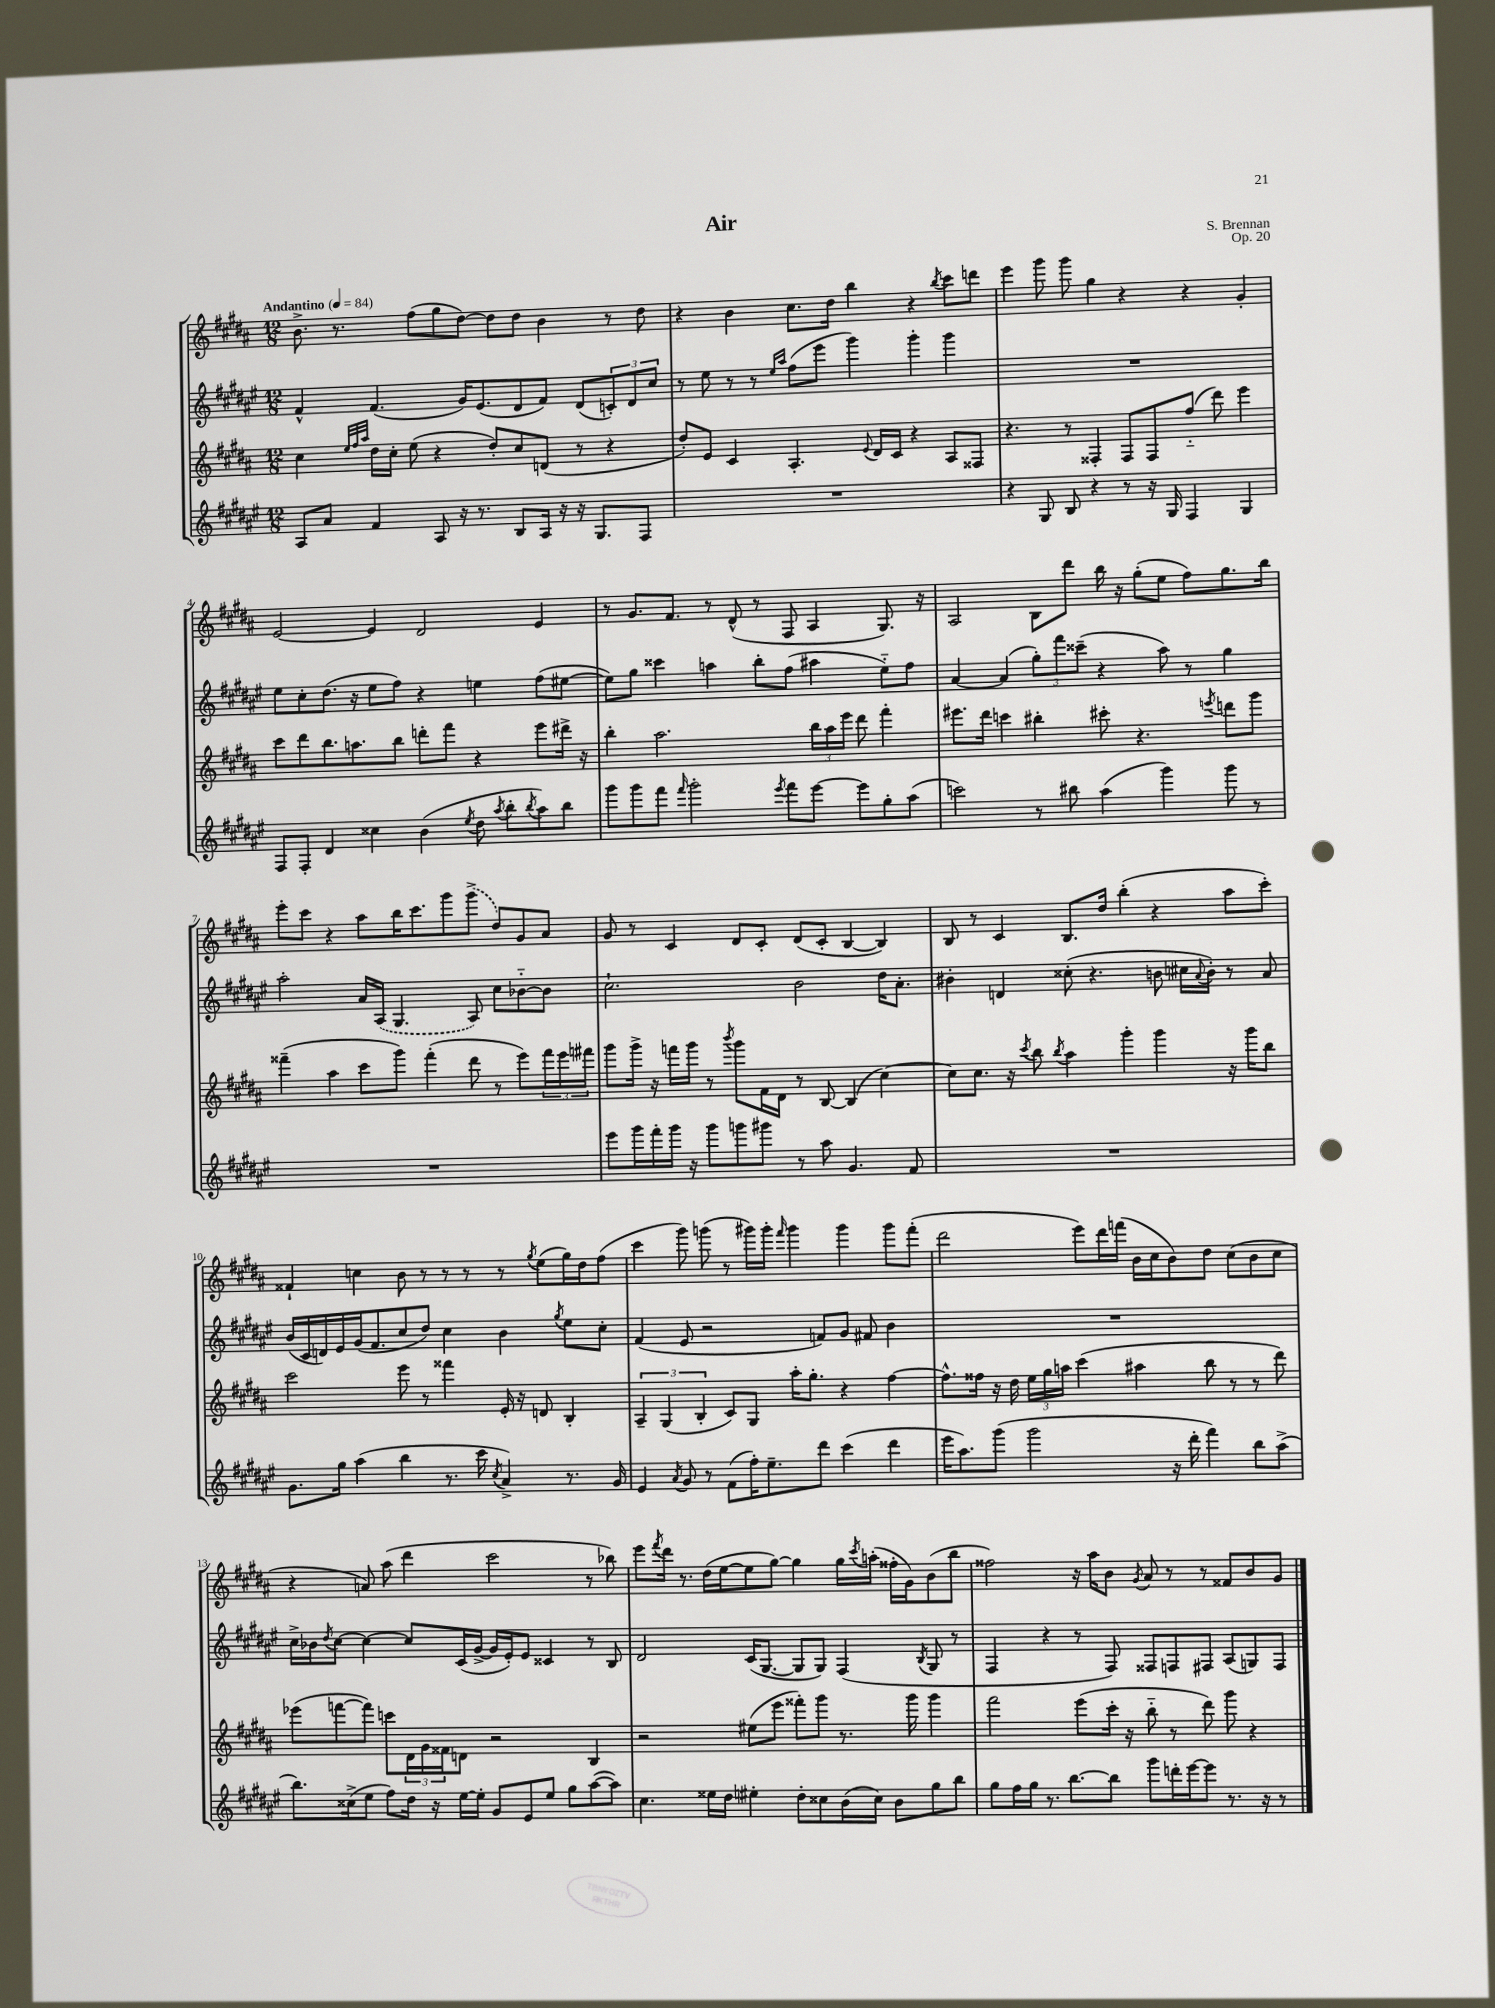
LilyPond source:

\header { title = "Air" composer = "S. Brennan" opus = "Op. 20" }
<<
\new StaffGroup <<
\new Staff = "s0" {
    \clef treble \key b \major \numericTimeSignature \time 12/8 \tempo "Andantino" 4 = 84
    b'8.-> r8. fis''8( gis''8 dis''8~) dis''8 dis''8 b'4 r8 dis''8 |
    r4 b'4 cis''8. dis''16 b''4 r4 \acciaccatura { b''8 } cis'''8 d'''8 |
    e'''4 gis'''8 gis'''8 gis''4 r4 r4 gis'4-. |
    e'2~ e'4 dis'2 e'4 |
    r8 gis'8. fis'8. r8 dis'8-^( r8 fis8 ais4 gis8.) r16 |
    ais2 b8 dis'''8 b''16 r16 gis''8-.( e''8 fis''8) gis''8. b''16 |
    e'''8-. cis'''8 r4 ais''8 b''16 cis'''8. gis'''8 \once \slurDashed gis'''8->( dis''8) gis'8 ais'8 |
    gis'8 r8 cis'4 dis'8 cis'8-. dis'8( cis'8-. b4~ b4) |
    b8 r8 cis'4 b8. dis''16 b''4-.( r4 ais''8 cis'''8-.) |
    fisis'4-! c''4 b'8 r8 r8 r8 r8 \acciaccatura { gis''8 } e''8( gis''16) dis''16 fis''8( |
    cis'''4 gis'''8) g'''8( r8 gis'''16) gis'''16-. \grace { fis'''16 } gis'''4 gis'''4 gis'''8 fis'''8-.( |
    dis'''2 e'''8) dis'''16 f'''16( b'16 cis''16 b'8) dis''8 cis''8( b'8 cis''8 |
    r4 a'8) ais''8( dis'''4 cis'''2 r8 bes''8) |
    e'''8 \acciaccatura { fis'''8 } dis'''16 r8. dis''16( e''16~ e''8 gis''8~) gis''4 gis''16 \acciaccatura { cis'''8 } a''16-.( fisis''16-. gis'16) b'8( b''8 |
    fisis''2) r16 ais''16 b'8 \acciaccatura { gis'8 } ais'8 r8 r8 fisis'8 b'8 gis'8 \bar "|." |
}
\new Staff = "s1" {
    \clef treble \key fis \major \numericTimeSignature \time 12/8
    fis'4-^ fis'4.( gis'16) eis'8.( dis'8 fis'8) dis'8( \tuplet 3/2 { c'8-.) dis'8 cis''8 } |
    r8 eis''8 r8 r8 \grace { eis''16 ais''16 } fis''8( eis'''8 gis'''4) gis'''4-. gis'''4 |
    R1. |
    eis''8 cis''8-. dis''8.( r16 eis''8 fis''8) r4 e''4 fis''8( eis''8~ |
    eis''8) gis''8 cisis'''4 a''4 b''8-. fis''8( ais''4 eis''8-_) fis''8 |
    ais'4~ ais'4( \tuplet 3/2 { gis''8-.) fis'''8 cisis'''8--( } r4 ais''8) r8 gis''4 |
    ais''2-. ais'16 \once \slurDashed ais16( gis4. ais8) cis''8 bes'8~-_ bes'8 |
    cis''2.-! b'2 dis''16 ais'8.-. |
    bis'4-. d'4 cisis''8-.( r4. b'8 cis''16 \appoggiatura { ais'8 } b'16-.) r8 ais'8 |
    b'16( cis'16 d'16) eis'16 gis'16( fis'8. cis''8 dis''8) cis''4 b'4 \acciaccatura { gis''8 } eis''8 cis''8-. |
    fis'4( eis'8 r2 f'8) gis'8 fis'8 b'4 |
    R1. |
    cis''16-> bes'16 \acciaccatura { dis''8 } cis''8~ cis''4~ cis''8 cis'16( gis'16~-> gis'16 eis'16-.) eis'8 cisis'4 r8 b8 |
    dis'2 cis'16( gis8.~ gis8 gis8) fis4( \acciaccatura { b8 } gis8 r8 |
    fis4 r4 r8 fis8) fisis8 f8 fis8 ais8( g8) fis8 \bar "|." |
}
\new Staff = "s2" {
    \clef treble \key b \major \numericTimeSignature \time 12/8
    cis''4 \grace { e''32 fis''32 ais''32 } dis''16 cis''16-. e''8( r4 dis''8-.) cis''8 d'8( r8 r4 |
    dis''8-.) e'8 cis'4 ais4.-. \appoggiatura { e'8 } dis'16 cis'16 r4 ais8 fisis8 |
    r4. r8 fisis4-. fisis8 fisis8 fis''8-_( dis'''8) e'''4 |
    cis'''8 dis'''8 b''8. a''8. b''8 d'''8-. fis'''8 r4 e'''8 dis'''16-> r16 |
    b''4-. ais''2. \tuplet 3/2 { b''16 ais''16 e'''16 } dis'''8 fis'''4-. |
    eis'''8. dis'''16 c'''4 bis''4-. cis'''8-. r4. \acciaccatura { e'''8 } d'''8 gis'''8 |
    fisis'''4--( ais''4 cis'''8 gis'''8) fisis'''4-.( dis'''8 r8 e'''8) \tuplet 3/2 { fisis'''16 e'''16 fis'''16 } |
    gis'''8 gis'''16-> r16 f'''16 gis'''16 r8 \acciaccatura { b'''8 } gis'''8 fis'16 dis'16 r8 b8~ b4( cis''4~) |
    cis''8 cis''8. r16 \acciaccatura { cis'''8 } b''8 \acciaccatura { b''8 } ais''4 gis'''4-. gis'''4 r16 gis'''16 b''8 |
    cis'''2 e'''8 r8 fisis'''4 e'16-. r16 d'8 b4-. |
    \tuplet 3/2 { ais4-- gis4( b4-. } cis'8) gis8 ais''16-. gis''8.-. r4 fis''4~ |
    fis''8.-^ fisis''16 r16 dis''16 \tuplet 3/2 { e''16 gis''16 a''16 } cis'''4( ais''4 b''8 r8 r8 dis'''8) |
    ees'''8( f'''8~ f'''8) c'''8 \tuplet 3/2 { dis'16 gis'16 fisis'16 } d'8 r2 b4 |
    r2 eis''8( e'''8 fisis'''8-.) gis'''8 r8. gis'''16 gis'''4 |
    fis'''2 e'''8( cis'''16-. r16 b''8-_ r8 dis'''8) gis'''8 r4 \bar "|." |
}
\new Staff = "s3" {
    \clef treble \key fis \major \numericTimeSignature \time 12/8
    ais8 ais'8 fis'4 ais8 r16 r8. b8 ais16 r16 r16 gis8. fis8 |
    R1. |
    r4 gis8 b8 r4 r8 r16 gis16 fis4 gis4 |
    fis8 fis8-. dis'4 cisis''4 b'4( \acciaccatura { eis''8 } dis''8 \acciaccatura { ais''8 } b''8-. \acciaccatura { b''8 } ais''8) b''8 |
    gis'''8 gis'''8 fis'''8 \grace { fis'''16 } gis'''2-. \acciaccatura { eis'''8 } fis'''8 eis'''8~ eis'''8 gis''8-. ais''8( |
    c'''2) r8 bis''8 ais''4( gis'''4) gis'''8 r8 |
    R1. |
    eis'''8 gis'''16 fis'''16-. gis'''16 r16 gis'''8 g'''8 gis'''8 r8 ais''8 gis'4. fis'8 |
    R1. |
    gis'8. gis''16 ais''4( b''4 r8. cis'''16 \acciaccatura { cis''8 } ais'4->) r8. gis'16 |
    eis'4 \acciaccatura { ais'8 } gis'8 r8 fis'8( fis''16-.) eis''8.-- dis'''8 cis'''4( dis'''4 |
    eis'''16 ais''8.) gis'''8( gis'''2 r16 dis'''16-. fis'''4) b''8 ais''8->( |
    b''8.) cisis''16->( eis''8 fis''8) dis''16 r16 eis''16~ eis''16-. gis'8 eis'8 eis''8 gis''8 ais''8~( ais''8) |
    cis''4. eisis''16 dis''16 eis''4-. dis''8-. cisis''8 b'16( cisis''16) b'8 gis''8 b''8 |
    gis''8 fis''16 gis''16 r8. b''8.~ b''8 gis'''8 d'''16-. eis'''16~ eis'''8 r8. r16 r8 \bar "|." |
}
>>
>>
